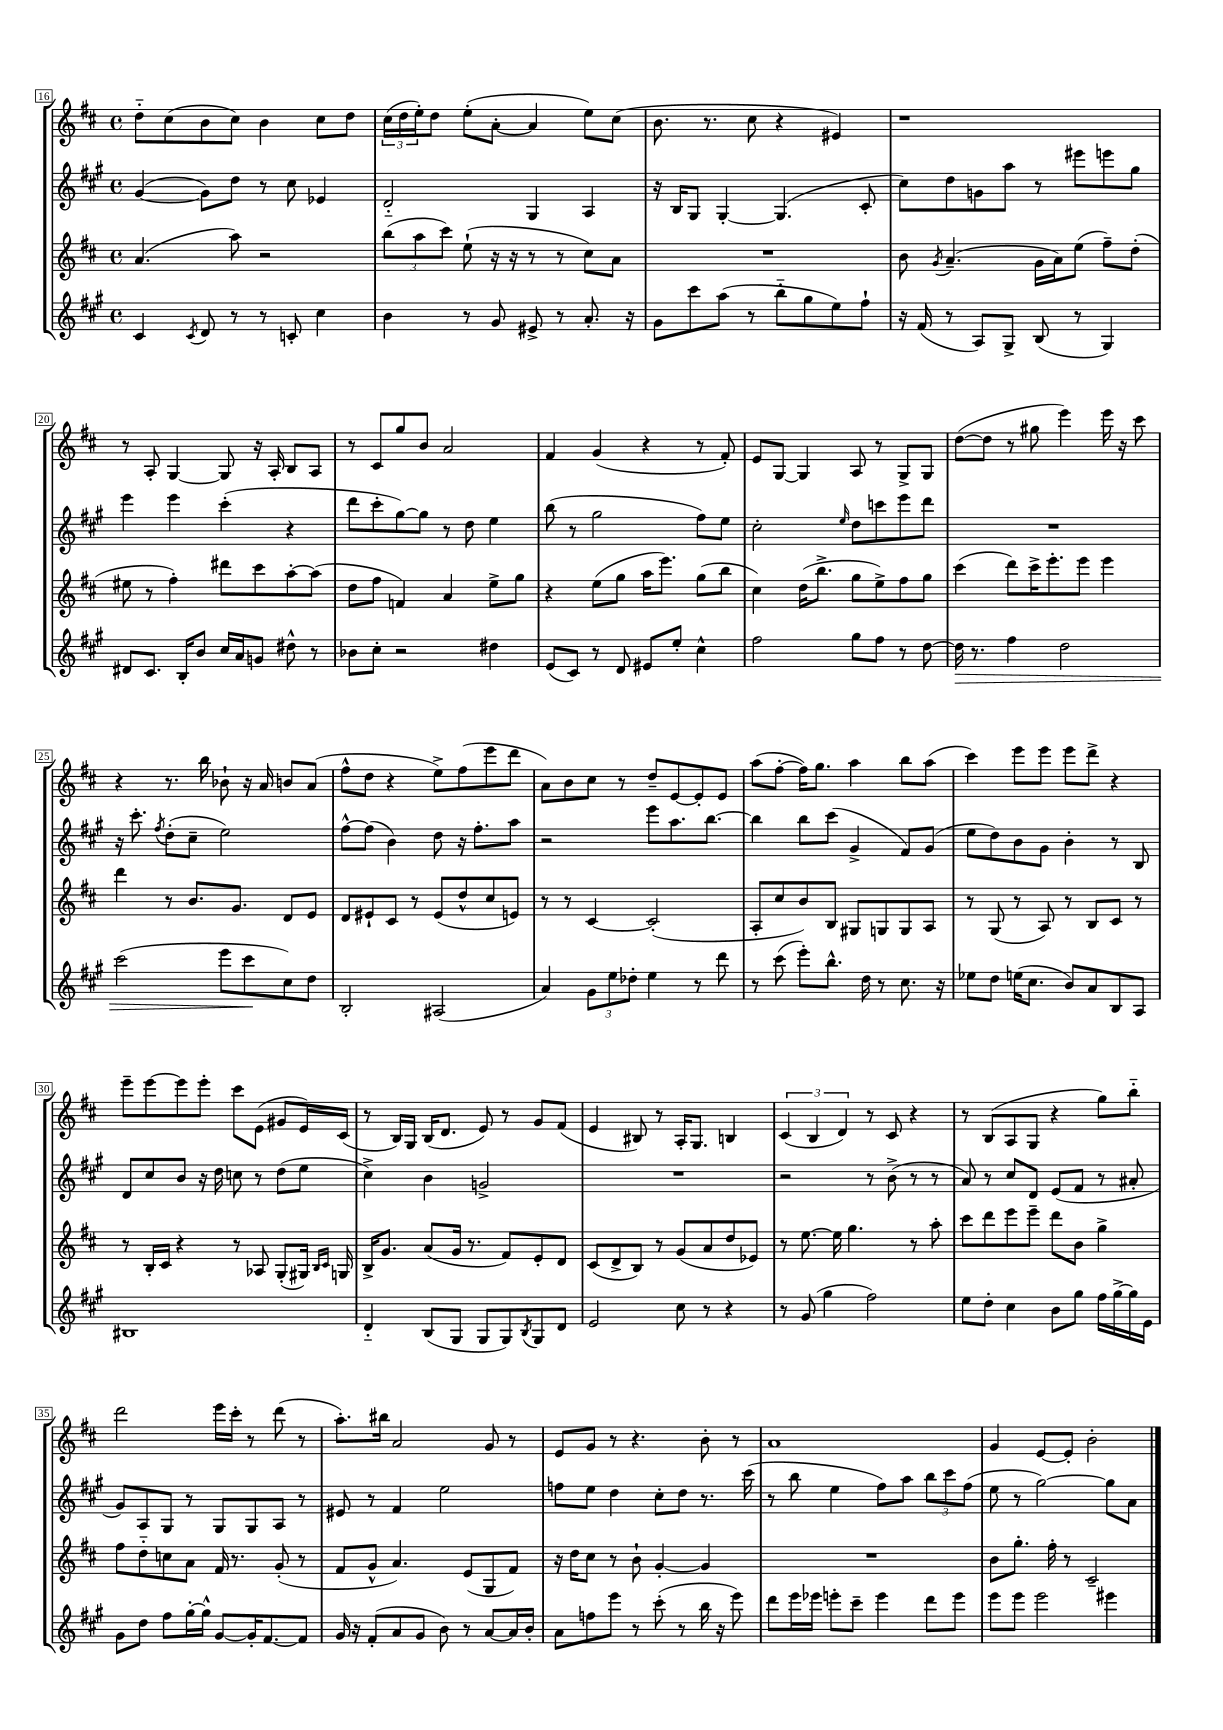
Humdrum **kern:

**kern	**kern	**kern	**kern
*staff4	*staff3	*staff2	*staff1
*clefG2	*clefG2	*clefG2	*clefG2
*k[f#c#g#]	*k[f#c#]	*k[f#c#g#]	*k[f#c#]
*M4/4	*M4/4	*M4/4	*M4/4
*met(c)	*met(c)	*met(c)	*met(c)
4c#	(4.a	([4g#	8dd'~
.	.	.	(8cc#
8qc#	.	.	.
8d	.	8g#])	8b
8r	8aa)	8dd	8cc#)
8r	2r	8r	4b
8c'	.	8cc#	.
4cc#	.	4e-	8cc#
.	.	.	8dd
=	=	=	=
4b	(12bb	2d'~	(24cc#
.	.	.	24dd
.	12aa	.	24ee')
.	.	.	8dd
.	12ccc#)	.	.
8r	(8ee`	.	(8ee'
8g#	16r	.	[8a'
.	16r	.	.
8e#^	8r	4G#	4a]
8r	8r	.	.
8.a'	8cc#)	4A	8ee)
.	8a	.	(8cc#
16r	.	.	.
=	=	=	=
8g#	1r	16r	8.b
.	.	16B	.
8ccc#	.	8G#	.
.	.	.	8.r
(8aa	.	[4G#'	.
8r	.	.	8cc#
8bb'~	.	(4.G#]	4r
8gg#	.	.	.
8ee)	.	.	4e#)
8ff#`	.	8c#'	.
=	=	=	=
16r	8b	8cc#)	1r
(16f#	.	.	.
.	8qg	.	.
8r	(4.a~	8dd	.
8A)	.	8g	.
8G#^	.	8aa	.
(8B	16g	8r	.
.	16a)	.	.
8r	(8ee	8eee#	.
4G#)	8ff#~)	8eee	.
.	(8dd'	8gg#	.
=	=	=	=
8d#	8ee#	4eee	8r
8.c#	8r	.	8A'
.	4ff#')	4eee	[4G
16B'	.	.	.
8b	.	.	.
16cc#	8ddd#	(4ccc#'	8G]
16a	.	.	.
8g	8ccc#	.	16r
.	.	.	16A'
8dd#^^	[8aa'	4r	8B
8r	(8aa]	.	8A
=	=	=	=
8b-	8dd	8ddd	8r
8cc#'	8ff#	8ccc#'	8c#
2r	4f)	[8gg#)	8gg
.	.	8gg#]	8b
.	4a	8r	2a
.	.	8dd	.
4dd#	8ee^	4ee	.
.	8gg	.	.
=	=	=	=
(8e	4r	(8bb	4f#
8c#)	.	8r	.
8r	(8ee	2gg#	(4g
8d	8gg	.	.
8e#	16aa	.	4r
.	8.eee)	.	.
8ee'	.	.	.
4cc#^^	(8gg	8ff#)	8r
.	8bb	8ee	8f#')
=	=	=	=
2ff#	4cc#)	2cc#'	8e
.	.	.	[8G
.	(16dd	.	4G]
.	8.bb^	.	.
.	.	16qqee	.
8gg#	8gg	8dd	8A
8ff#	8ee^)	8ccc	8r
8r	8ff#	8eee	8G^
[8dd	8gg	8ddd	8G
=	=	=	=
16dd]	(4ccc#	1r	([8dd
8.r	.	.	.
.	.	.	8dd]
4ff#	8ddd)	.	8r
.	16ccc#^	.	8gg#
.	8.eee'	.	.
2dd	.	.	4eee)
.	8eee	.	.
.	4eee	.	16eee
.	.	.	16r
.	.	.	8ccc#
=	=	=	=
(2ccc#	4ddd	16r	4r
.	.	8.ccc#'	.
.	.	8qff#	.
.	8r	(8dd'	8.r
.	8.b	8cc#~	.
.	.	.	16bb
8eee	.	2ee)	8b-`
.	8.g	.	.
8ccc#	.	.	16r
.	.	.	16a
8cc#)	8d	.	8b
8dd	8e	.	(8a
=	=	=	=
2B'	8d	[8ff#^^	8ff#^^
.	8e#`	(8ff#]	8dd
.	8c#	4b)	4r
.	8r	.	.
(2A#	(8e#	8dd	8ee^)
.	8dd^^	16r	(8ff#
.	.	8.ff#'	.
.	8cc#	.	8eee
.	8e)	8aa	8ddd
=	=	=	=
4a)	8r	2r	8a)
.	8r	.	8b
12g#	[4c#	.	8cc#
12ee	.	.	.
.	.	.	8r
12dd-'	.	.	.
4ee	(2c#']	8eee	8dd~
.	.	8.aa	[8e
8r	.	.	8e']
.	.	[8.bb	.
8ddd	.	.	8e
=	=	=	=
8r	8A'	4bb]	(8aa
(8ccc#	8cc#	.	[8ff#'
8eee')	8b)	8bb	16ff#])
.	.	.	8.gg
8.bb^^	8B	(8ccc#	.
.	8G#	4g#^	4aa
16dd	.	.	.
8r	8G	.	.
8.cc#	8G	8f#)	8bb
.	8A	(8g#	(8aa
16r	.	.	.
=	=	=	=
8ee-	8r	8ee	4ccc#)
8dd	(8G	8dd)	.
(16ee	8r	8b	8eee
8.cc#	.	.	.
.	8A)	8g#	8eee
8b)	8r	4b'	8eee
8a	8B	.	8ddd^
8B	8c#	8r	4r
8A	8r	8B	.
=	=	=	=
1B#	8r	8d	8eee~
.	16B'	8cc#	[8eee
.	16c#	.	.
.	4r	8b	8eee]
.	.	16r	8eee'
.	.	16dd	.
.	8r	8cc	8ccc#
.	8A-	8r	(8e
.	(8G'	(8dd	8g#
.	16G#)	8ee	16e)
.	16qqB	.	.
.	16qqc#	.	.
.	16G	.	(16c#
=	=	=	=
4d'~	16B^	4cc#^)	8r
.	8.g	.	.
.	.	.	16B)
.	.	.	16G
(8B	(8a	4b	(16B
.	.	.	8.d
8G#	16g	.	.
.	8.r	.	.
8G#	.	2g^	8e)
8G#)	8f#)	.	8r
8qB	.	.	.
8G#	8e'	.	8g
8d	8d	.	(8f#
=	=	=	=
2e	(8c#	1r	4e
.	8d^	.	.
.	8B)	.	8B#)
.	8r	.	8r
8cc#	(8g	.	16A'
.	.	.	8.G
8r	8a	.	.
4r	8dd	.	4B
.	8e-)	.	.
=	=	=	=
8r	8r	2r	(6c#
(8g#	[8.ee	.	.
.	.	.	6B
4gg#	.	.	.
.	16ee]	.	.
.	.	.	6d)
.	4.gg	.	.
2ff#)	.	8r	8r
.	.	(8b^	8c#
.	8r	8r	4r
.	8aa'	8r	.
=	=	=	=
8ee	8ccc#	8a)	8r
8dd'	8ddd	8r	(8B
4cc#	8eee	8cc#	8A
.	8eee~	8d	8G
8b	8ddd	(8e	4r
8gg#	8b	8f#	.
16ff#	4gg^	8r	8gg)
[16gg#^	.	.	.
16gg#]	.	8a#'	8bb'~
16e	.	.	.
=	=	=	=
8g#	8ff#	8g#)	2ddd
8dd	8dd'~	8A	.
8ff#	8cc	8G#	.
[16gg#'	8a	8r	.
16gg#^^]	.	.	.
[8g#	16f#	8G#	16eee
.	8.r	.	16ccc#'
16g#']	.	8G#	8r
[8.f#	.	.	.
.	(8g'	8A	(8ddd
8f#]	8r	8r	8r
=	=	=	=
16g#	8f#	8e#	8.aa')
16r	.	.	.
(8f#'	8g^^	8r	.
.	.	.	16bb#
8a	4.a)	4f#	2a
8g#	.	.	.
8b)	.	2ee	.
8r	(8e	.	.
[8a	8G	.	8g
16a]	8f#)	.	8r
16b'	.	.	.
=	=	=	=
8a	16r	8ff	8e
.	16dd	.	.
8ff	8cc#	8ee	8g
8eee	8r	4dd	8r
8r	8b`	.	4.r
(8ccc#'	[4g'	8cc#'	.
8r	.	8dd	.
16bb	4g]	8.r	8b'
16r	.	.	.
8eee)	.	.	8r
.	.	(16ccc#	.
=	=	=	=
8ddd	1r	8r	1a
16eee	.	8bb	.
16eee-	.	.	.
8eee'	.	4ee	.
8ccc#~	.	.	.
4eee	.	8ff#)	.
.	.	8aa	.
8ddd	.	12bb	.
.	.	12ccc#	.
8eee	.	.	.
.	.	(12ff#	.
=	=	=	=
8eee	8b	8ee	4g
8eee	8.gg'	8r	.
2eee	.	[2gg#)	[8e
.	16ff#'	.	.
.	8r	.	8e']
.	2c#~	.	2b'
4eee#	.	8gg#]	.
.	.	8a	.
==	==	==	==
*-	*-	*-	*-
